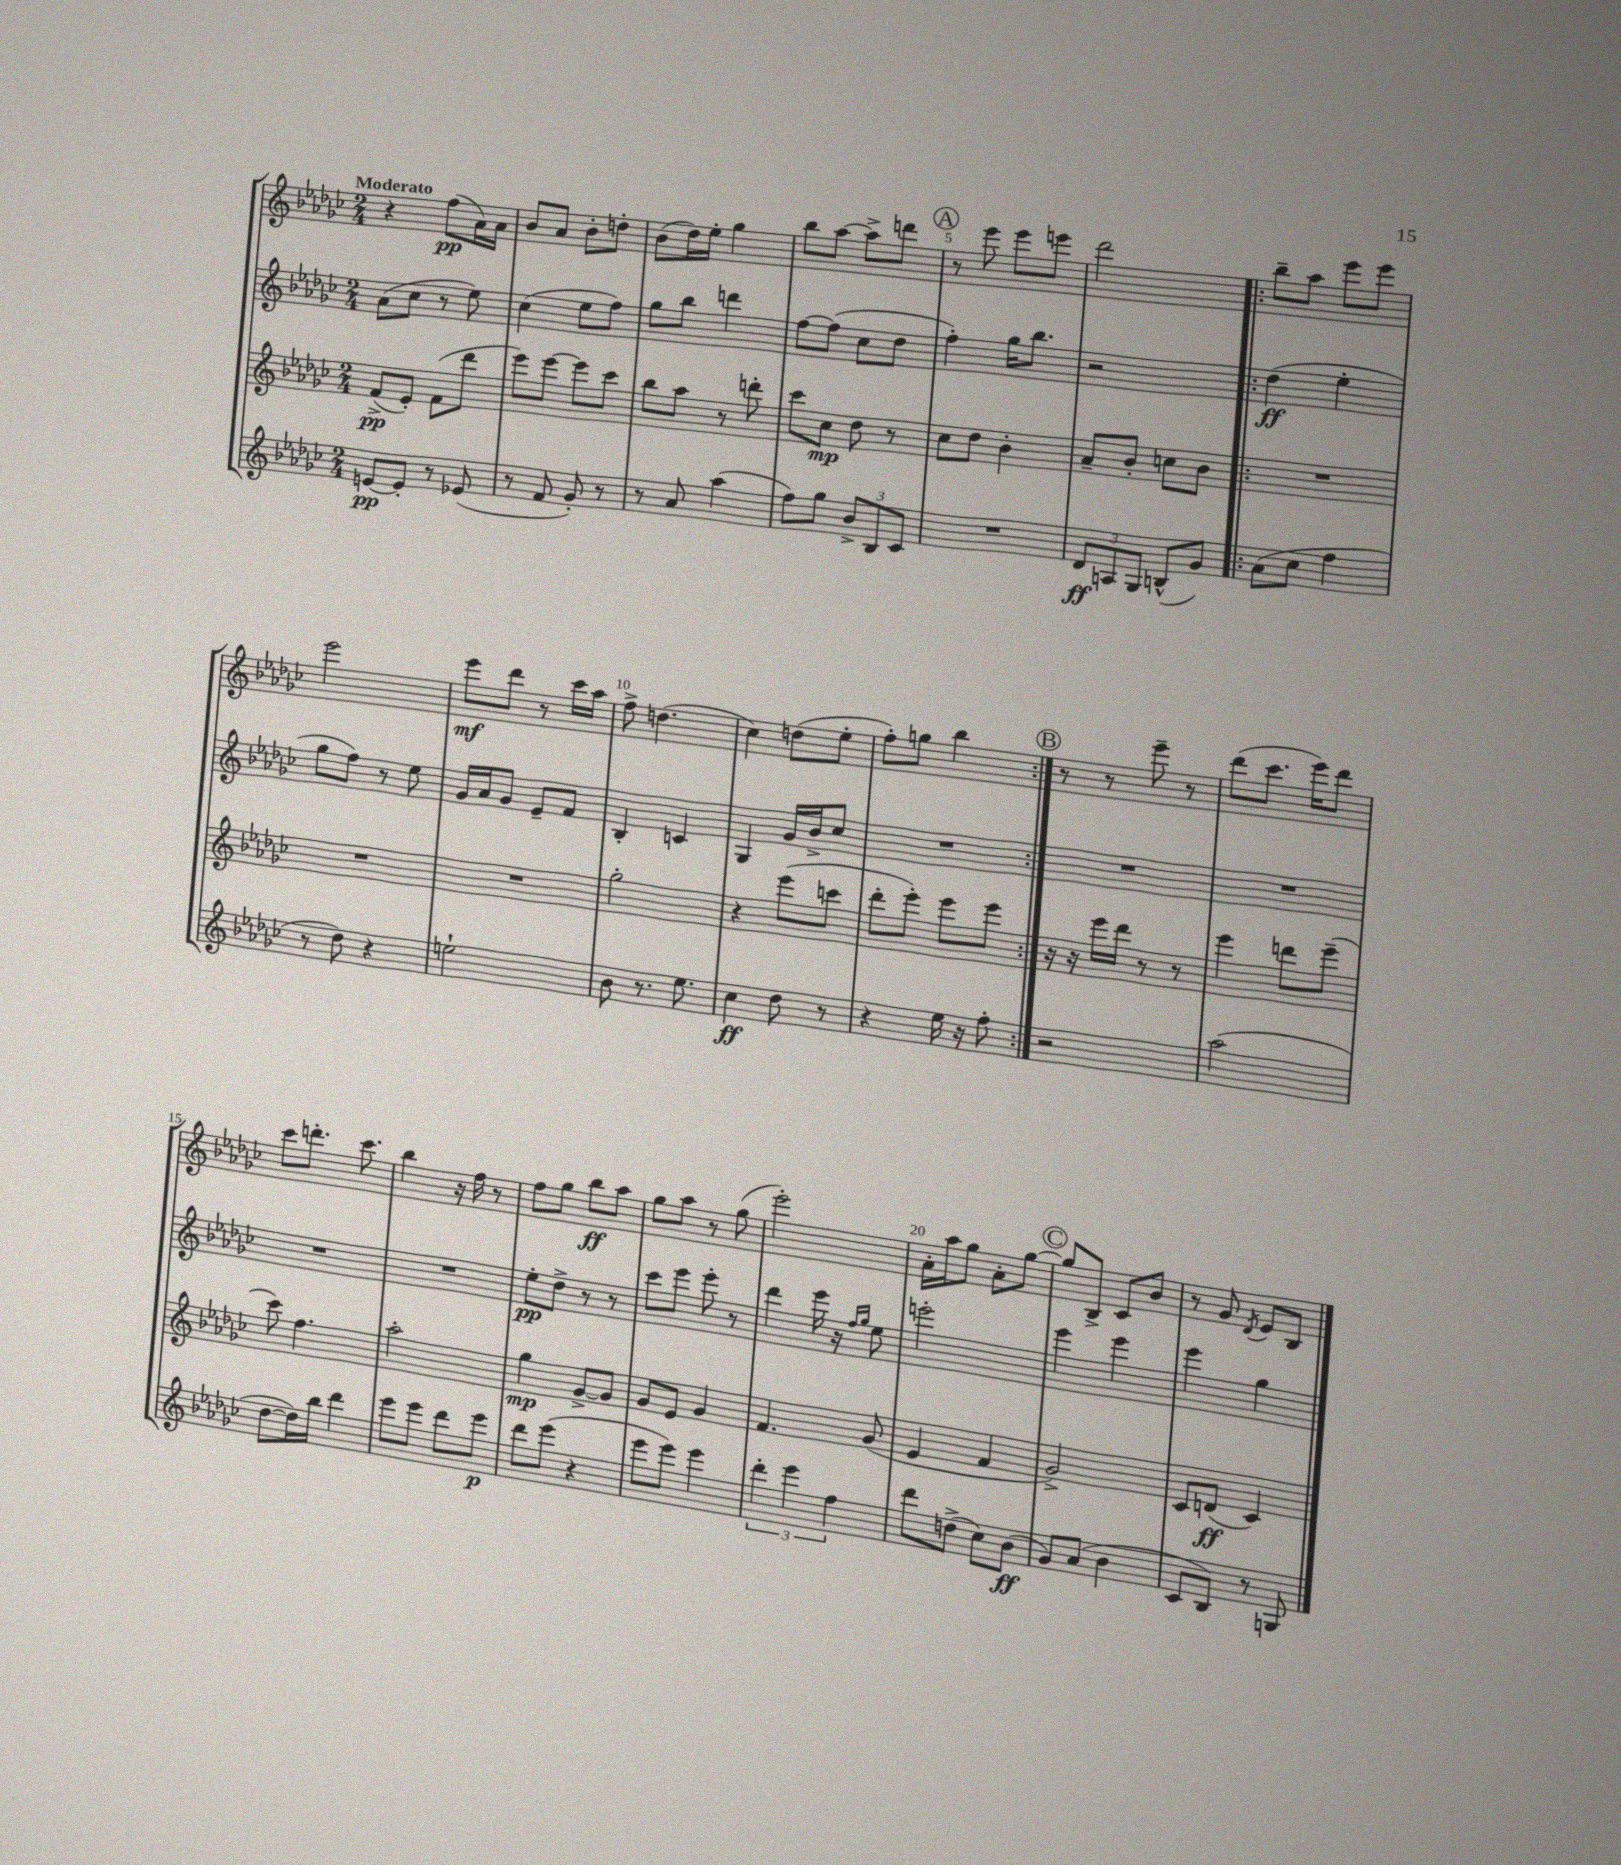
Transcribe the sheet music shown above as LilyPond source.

<<
\new StaffGroup <<
\new Staff = "s0" {
    \clef treble \key ges \major \numericTimeSignature \time 2/4 \tempo "Moderato"
    \autoBeamOff r4 f''8[\pp( aes'16) aes'16] |
    bes'8[ aes'8] bes'8[-. d''8]-. |
    bes'8[( des''16) ees''16]-. ges''4 |
    bes''8[ aes''8]~ aes''8[-> d'''8] |
    \mark \markup { \circle "A" } r8 ees'''8 ees'''8[ e'''8] |
    des'''2 |
    \repeat volta 2 { bes''8[-- aes''8] ees'''8[ ees'''8] |
    ees'''2 |
    ees'''8[\mf des'''8] r8 ces'''16[ aes''16] |
    f''8-> d''4.( |
    ces''4) d''8[( ees''8]-. |
    f''8[-.) g''8] bes''4 | }
    \mark \markup { \circle "B" } r8 r8 ees'''8-- r8 |
    des'''8[( ces'''8.] ees'''16[) des'''8] |
    ces'''8[ d'''8.]-. ces'''8. |
    bes''4 r16 f''16 r8 |
    f''8[ ges''8] bes''8[\ff aes''8] |
    ges''8[ aes''8] r8 ges''8( |
    ees'''2-.) |
    aes'16[-. aes''16 ges''8] aes'8[-. ges''8]~ |
    \mark \markup { \circle "C" } ges''8[ bes8]-> ces'8[ bes'8] |
    r8 ges'8 \acciaccatura { des'8 } ees'8[ bes8] \bar "|." |
}
\new Staff = "s1" {
    \clef treble \key ges \major \numericTimeSignature \time 2/4
    \autoBeamOff aes'8[( ces''8] r8 ees''8) |
    ces''4( ees''8[ f''8]) |
    ges''8[ bes''8] d'''4 |
    f''8[~ f''8]( ces''8[ des''8] |
    \mark \markup { \circle "A" } f''4-.) ges''16[ bes''8.] |
    r2 |
    \repeat volta 2 { des''4\ff( ees''4-. |
    ges''8[ f''8]) r8 ees''8 |
    ges'16[ aes'16 ges'8] ees'8[-- f'8] |
    bes4-. c'4 |
    ges4 ges'16[ bes'16-> ces''8] |
    R2 | }
    \mark \markup { \circle "B" } R2 |
    R2 |
    R2 |
    R2 |
    ees''8[-.\pp des''8]-> r8 r8 |
    ces'''8[ ees'''8] ees'''8-. r8 |
    des'''4 ees'''16 r16 \grace { f''16[ ges''16] } ees''8 |
    e'''2-. |
    \mark \markup { \circle "C" } ees'''4 ees'''4 |
    ees'''4 ges''4 \bar "|." |
}
\new Staff = "s2" {
    \clef treble \key ges \major \numericTimeSignature \time 2/4
    \autoBeamOff f'8[->\pp( ees'8]-.) f'8[( des'''8] |
    ees'''8[) ees'''8]~ ees'''8[ ces'''8] |
    bes''8[ aes''8] r8 d'''8-. |
    ces'''8[ ces''8]\mp des''8 r8 |
    \mark \markup { \circle "A" } ces''8[ des''8] bes'4-. |
    aes'8[-- bes'8]-. c''8[ bes'8] |
    \repeat volta 2 { R2 |
    R2 |
    R2 |
    ges''2-. |
    r4 ees'''8[( c'''8] |
    des'''8[-. ees'''8]-.) ees'''8[ ees'''8] | }
    \mark \markup { \circle "B" } r16 r16 ees'''16[ des'''16] r8 r8 |
    ees'''4 d'''8[ ees'''8]--( |
    ces'''8) f''4. |
    aes''2-. |
    ges''4\mp ges'8[~-> ges'8] |
    ges'8[ ees'8] ges'4 |
    f'4. ges'8( |
    ees'4 f'4 |
    \mark \markup { \circle "C" } ges'2->) |
    ces'8[ d'8]\ff( ces'4) \bar "|." |
}
\new Staff = "s3" {
    \clef treble \key ges \major \numericTimeSignature \time 2/4
    \autoBeamOff e'8[~\pp e'8]-. r8 ees'8( |
    r8 f'8 ges'8-.) r8 |
    r8 aes'8 aes''4( |
    f''8[) ges''8] \tuplet 3/2 { bes'8[-> bes8 ces'8] } |
    \mark \markup { \circle "A" } R2 |
    \tuplet 3/2 { des'8[\ff a8 ges8] } b8[-^( ges'8]) |
    \repeat volta 2 { aes'8[( ces''8] f''4 |
    r8 des''8) r4 |
    e''2-! |
    bes'8 r8. ees''8. |
    ces''4\ff des''8 r8 |
    r4 ees''16 r16 f''8-. | }
    \mark \markup { \circle "B" } r2 |
    aes''2( |
    des''8[~ des''16) bes''16] des'''4 |
    ees'''8[ ees'''8] des'''8[ ees'''8]\p |
    des'''8[ ees'''8]( r4 |
    ees'''8[ ees'''8]) ees'''4 |
    \tuplet 3/2 { des'''4-. ees'''4 f''4 } |
    des'''8[ d''8]->( ces''8[) bes'8]\ff( |
    \mark \markup { \circle "C" } ges'8[) aes'8]( bes'4 |
    ces'8[ bes8]) r8 g8 \bar "|." |
}
>>
>>
\layout { \context { \Score \override BarNumber.break-visibility = ##(#f #t #t) barNumberVisibility = #(every-nth-bar-number-visible 5) } }
